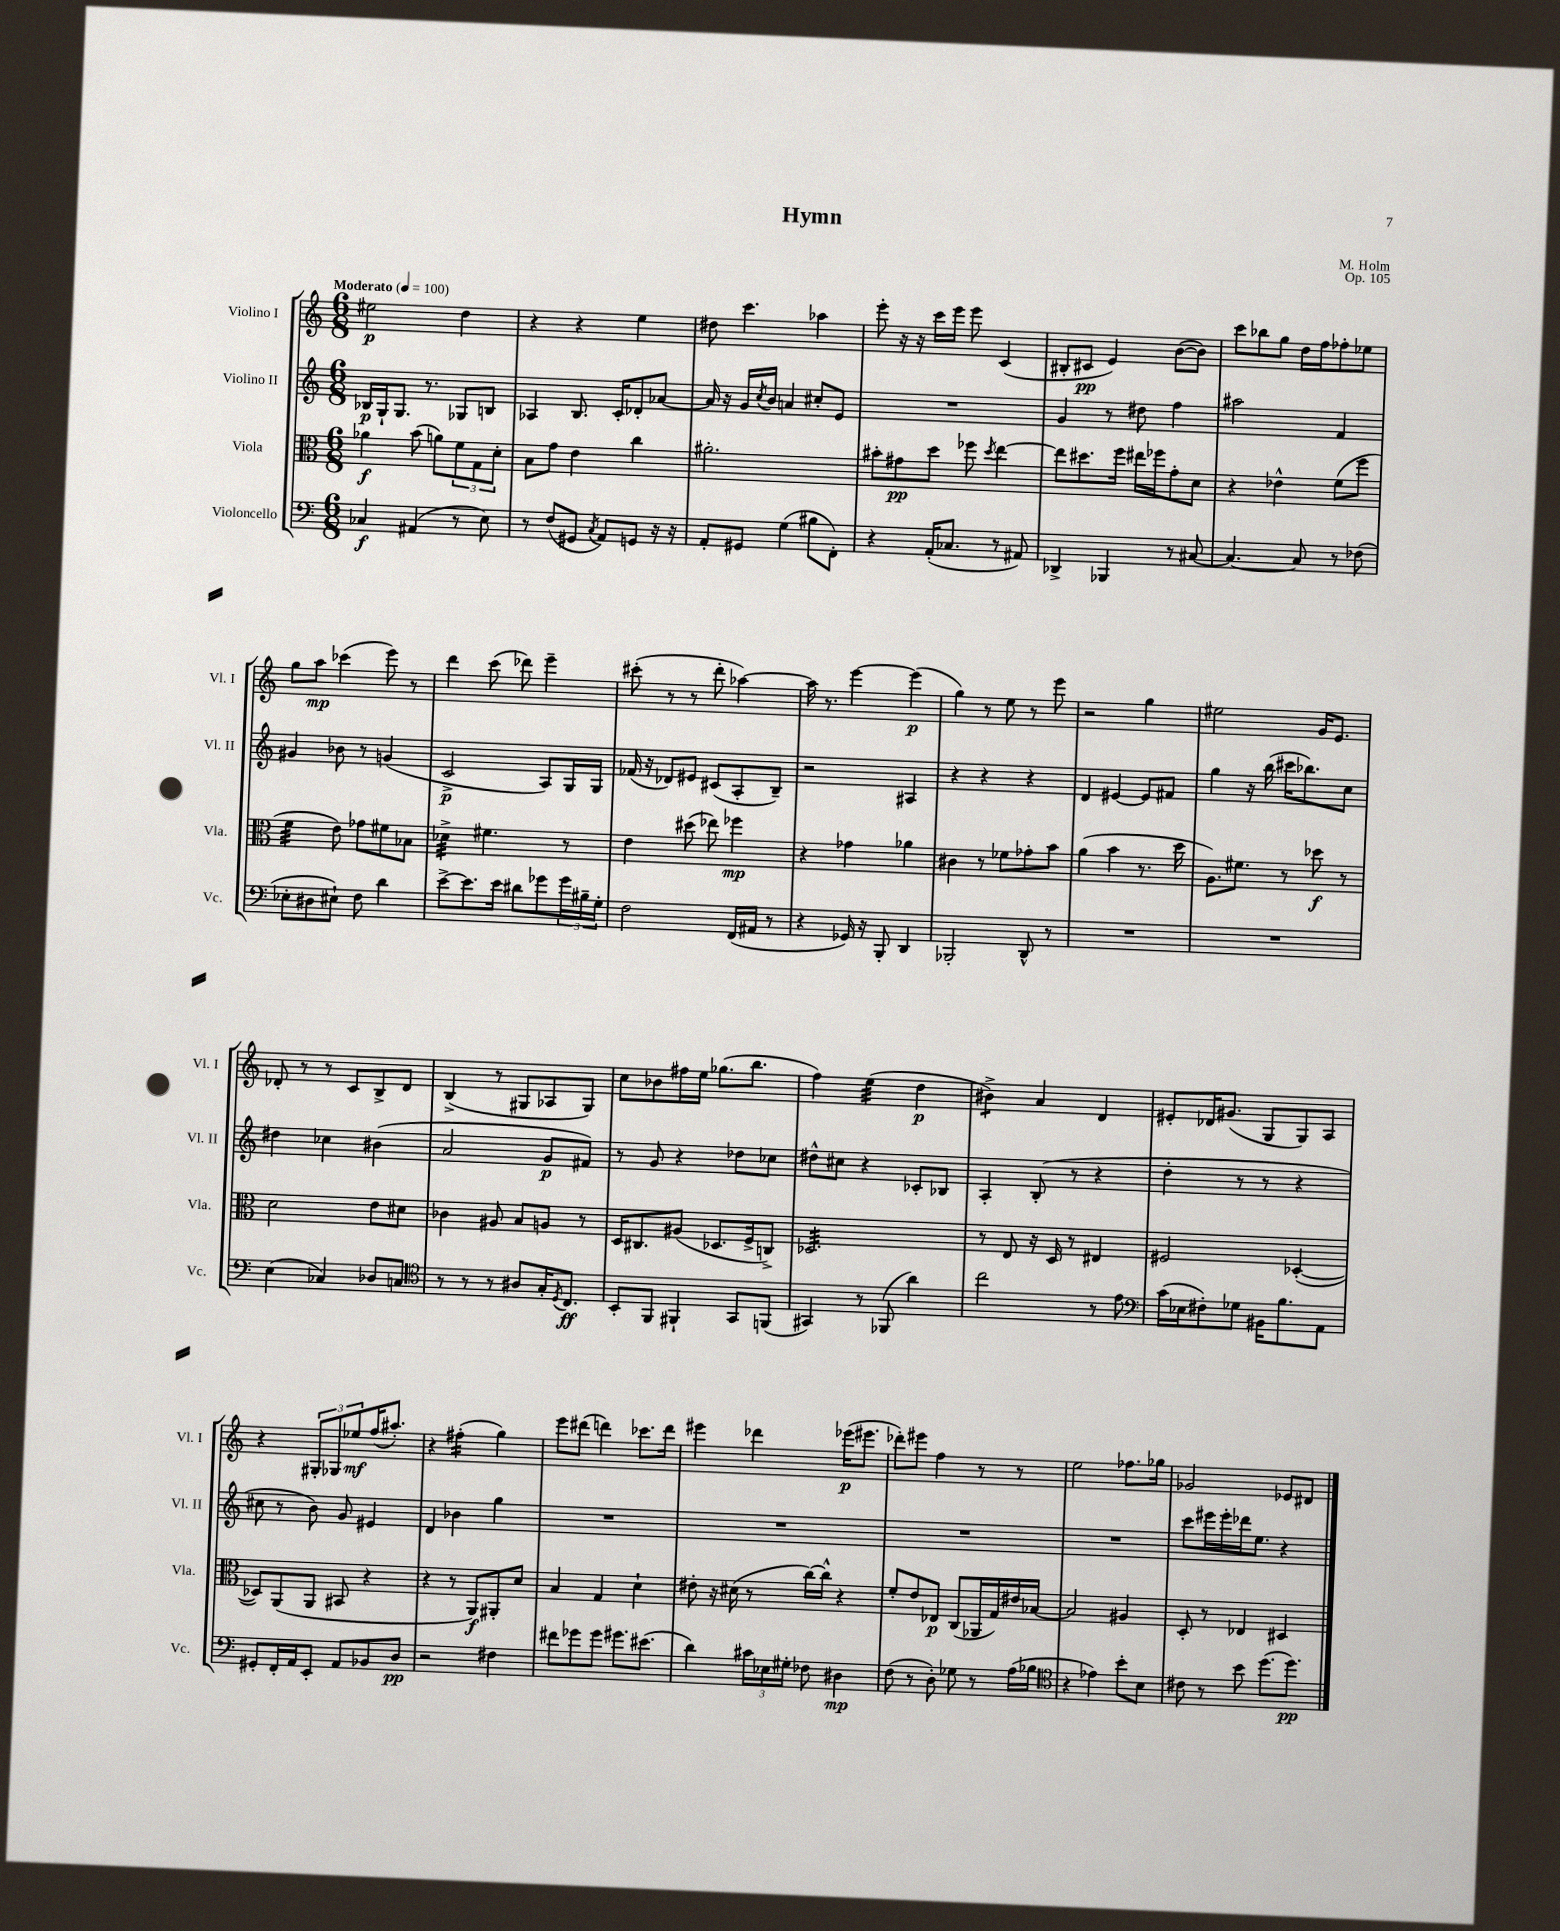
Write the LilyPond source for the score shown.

\header { title = "Hymn" composer = "M. Holm" opus = "Op. 105" }
<<
\new StaffGroup <<
\new Staff = "s0" \with { instrumentName = "Violino I" shortInstrumentName = "Vl. I" } {
    \clef treble \key c \major \numericTimeSignature \time 6/8 \tempo "Moderato" 4 = 100
    eis''2\p d''4 |
    r4 r4 e''4 |
    dis''8 c'''4. aes''4 |
    e'''8-. r16 r16 c'''16 e'''16 e'''8 c'4( |
    bis8-. cis'8\pp e'4) b'8~( b'8) |
    c'''8 bes''8 g''8 d''16 f''16 fes''8-. ees''8 |
    g''8 a''8\mp ces'''4( e'''8) r8 |
    d'''4 c'''8( des'''8) e'''4-- |
    cis'''8-.( r8 r8 d'''8-. aes''4~) |
    aes''16 r8. e'''4~ e'''4\p( |
    g''4) r8 e''8 r8 e'''8 |
    r2 g''4 |
    eis''2 g'16 e'8. |
    des'8-. r8 r8 c'8 b8-> des'8 |
    b4->( r8 gis8 aes8 gis8) |
    c''8 bes'8 fis''16 e''16 ges''8.( b''8. |
    f''4) e''4:32( d''4\p |
    bis'4:8->) a'4 d'4 |
    eis'8-. des'16 gis'8.( g8 g8) a8 |
    r4 \tuplet 3/2 { gis8-. ges8 ees''8\mf } f''16( ais''8.-.) |
    r4 fis''4:16-.( g''4) |
    e'''8 dis'''8( d'''4) ces'''8. d'''16 |
    eis'''4 des'''4 ees'''16\p( eis'''8. |
    des'''8-.) eis'''8 f''4 r8 r8 |
    e''2 fes''8. ges''16 |
    ges'2 ees'8 dis'8 \bar "|." |
}
\new Staff = "s1" \with { instrumentName = "Violino II" shortInstrumentName = "Vl. II" } {
    \clef treble \key c \major \numericTimeSignature \time 6/8
    bes16\p g16-! g8. r8. ges8 b8 |
    aes4 b8. c'16-. des'8-. aes'8~ |
    aes'16 r16 g'16 \acciaccatura { c''8 } b'16 a'4 cis''8-. e'8 |
    R2. |
    g'4 r8 dis''8 f''4 |
    ais''2 f'4 |
    gis'4 bes'8 r8 g'4( |
    c'2->\p a8) g16 g16 |
    fes'16( r16 des'8) eis'8 cis'8( a8-. b8--) |
    r2 ais4 |
    r4 r4 r4 |
    d'4 eis'4~ eis'8 fis'8 |
    g''4 r16 b''16( cis'''16 bes''8.) c''8 |
    dis''4 ces''4 bis'4( |
    a'2 g'8\p fis'8) |
    r8 g'8 r4 des''8 ces''8 |
    dis''8-^ cis''8 r4 ces'8-. bes8 |
    a4-. b8-.( r8 r4 |
    d''4-. r8 r8 r4 |
    cis''8 r8 b'8) g'8 eis'4 |
    d'4 bes'4 g''4 |
    R2. |
    R2. |
    R2. |
    R2. |
    c'''8 eis'''16 eis'''16-. des'''16 e''8. r4 \bar "|." |
}
\new Staff = "s2" \with { instrumentName = "Viola" shortInstrumentName = "Vla." } {
    \clef alto \key c \major \numericTimeSignature \time 6/8
    aes'4\f b'8( a'8) \tuplet 3/2 { f'8 g8 d'8-. } |
    b8 g'8 e'4 c''4 |
    ais'2.-. |
    bis'8-. gis'8\pp d''8 fes''8 \acciaccatura { d''8 } e''4~ |
    e''8 dis''8. f''16 eis''16 fes''16 g'8-. d'8 |
    r4 ees'4-^ f'8( f''8 |
    f'4:32 e'8) ges'8 fis'8 bes8 |
    des'4:32-> fis'4. r8 |
    e'4 dis''8( ees''8) fes''4\mp |
    r4 ges'4 aes'4 |
    cis'4 r8 fes'8 ges'8-. b'8 |
    a'4( b'4 r8. d''16 |
    a8.) fis'8. r8 des''8\f r8 |
    d'2 e'8 dis'8 |
    ces'4 ais8 b8 a8 r8 |
    d16 cis8. ais8( des8. f16-> c8->) |
    des2.:32 |
    r8 e8 r16 d16 r8 eis4 |
    fis2 des4~-.( |
    des8) a,8( a,8 bis,8 r4 |
    r4 r8 a,8\f) ais,8-. d'8 |
    b4 g4 d'4-! |
    eis'8-. r16 dis'16( r8 c''16~) c''16-^ r4 |
    f'8-. e'8 ees8\p c8( aes,16 g16) eis'16 bes16~ |
    bes2 ais4 |
    d8-. r8 ees4 dis4 \bar "|." |
}
\new Staff = "s3" \with { instrumentName = "Violoncello" shortInstrumentName = "Vc." } {
    \clef bass \key c \major \numericTimeSignature \time 6/8
    ces4\f ais,4( r8 e8) |
    r8 f8( gis,8 \acciaccatura { c8 } a,8) g,8 r16 r16 |
    a,8-. gis,8 g4( bis8 f,8-.) |
    r4 a,16-.( ces8. r8 ais,8) |
    des,4-> bes,,4 r8 cis8~ |
    cis4.~ cis8 r8 fes8( |
    ees8-. dis8 eis8-!) f8 d'4 |
    e'8~-> e'8. e'16 dis'8 ges'8 \tuplet 3/2 { ges'16 bis16-- g16-. } |
    f2 f,16( ais,16 r8 |
    r4 ges,16) r16 b,,8-. d,4 |
    bes,,2-. d,8-^ r8 |
    R2. |
    R2. |
    e4( ces4) des8 c8 |
    \clef tenor r8 r8 r8 ais8 g16-. \acciaccatura { d8 } c8.\ff |
    b,8-. f,8 fis,4-! g,8 f,8( |
    gis,4) r8 fes,8( a'4) |
    c''2 r8 e'8 |
    \clef bass c'16( ees16 fis8-.) ges8 bis,16 b8. a,8 |
    gis,8-. f,16-. a,16 e,8-. a,8 bes,8 d8\pp |
    r2 fis4 |
    fis'8 ges'8 ges'8 gis'8. eis'8.( |
    d'4) \tuplet 3/2 { cis'16 ees16 gis16-. } fes8 dis4\mp |
    f8( r8 d8-.) ges8 r8 a16( bes16 |
    \clef tenor r4 ees'4) b'8-. b8 |
    cis'8 r8 b'8 d''8.( d''8.\pp) \bar "|." |
}
>>
>>
\layout { \context { \Score \remove "Bar_number_engraver" } }
